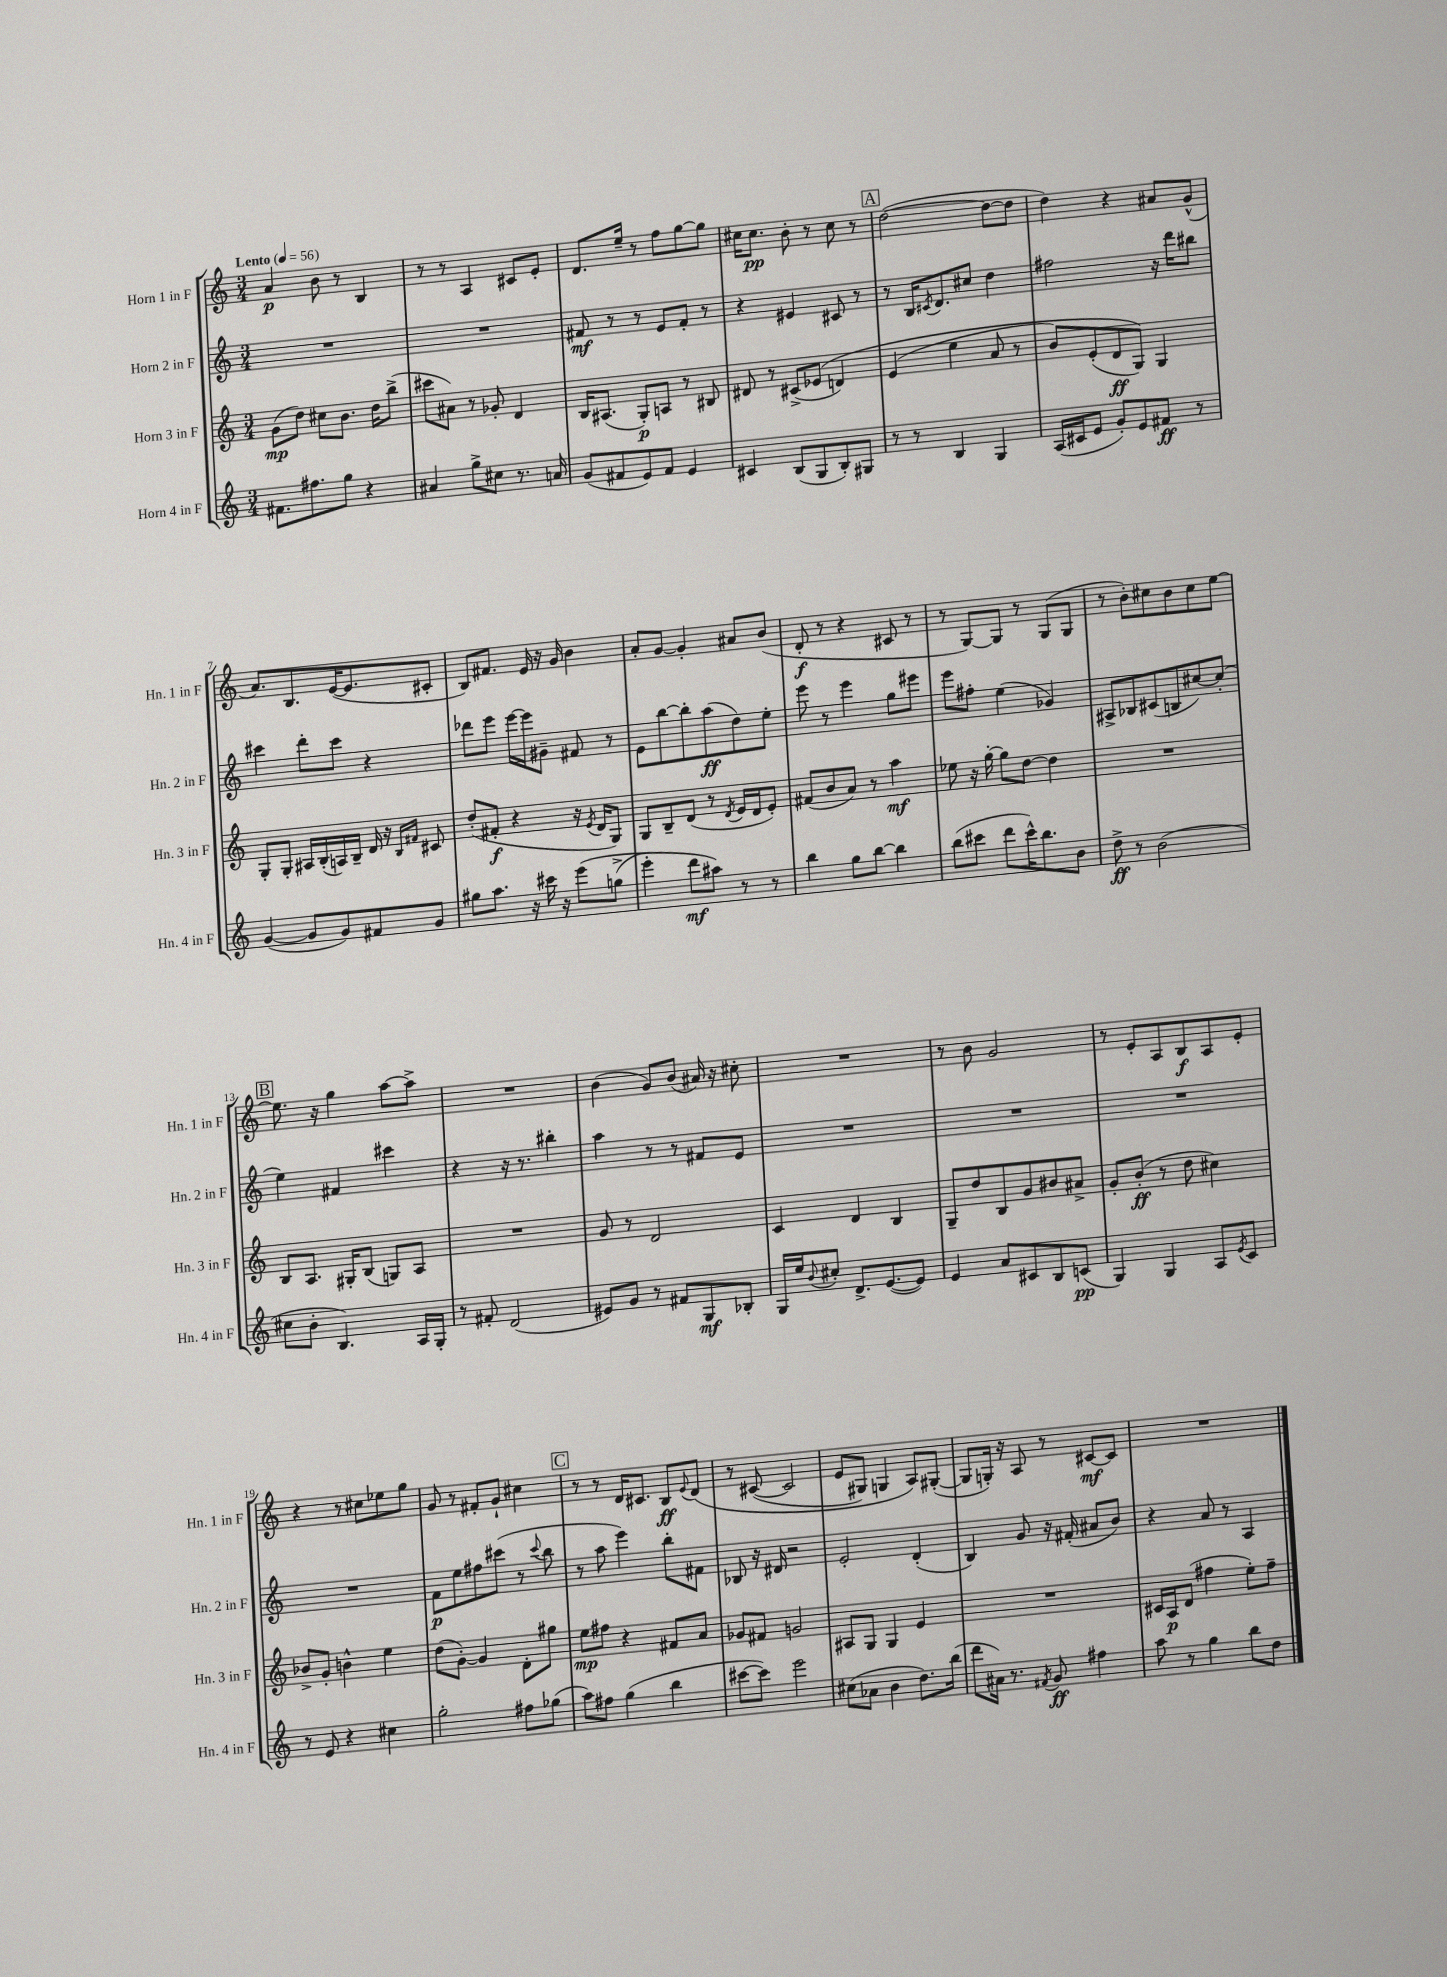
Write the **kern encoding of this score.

**kern	**dynam	**kern	**dynam	**kern	**dynam	**kern	**dynam
*part4	*part4	*part3	*part3	*part2	*part2	*part1	*part1
*staff4	*staff4	*staff3	*staff3	*staff2	*staff2	*staff1	*staff1
*I"Horn 4 in F	*	*I"Horn 3 in F	*	*I"Horn 2 in F	*	*I"Horn 1 in F	*
*I'Hn. 4 in F	*	*I'Hn. 3 in F	*	*I'Hn. 2 in F	*	*I'Hn. 1 in F	*
*clefG2	*	*clefG2	*	*clefG2	*	*clefG2	*
*k[]	*	*k[]	*	*k[]	*	*k[]	*
*M3/4	*	*M3/4	*	*M3/4	*	*M3/4	*
*MM56	*	*MM56	*	*MM56	*	*MM56	*
=1	=1	=1	=1	=1	=1	=1	=1
!	!	!	!	!	!	!LO:TX:a:B:t=Lento	!
8.f#X\L	.	(8g\L	mp	2.r	.	4a/	p
.	.	8dd\J)	.	.	.	.	.
8.ff#X\	.	.	.	.	.	.	.
.	.	8cc#X\L	.	.	.	8b\	.
8gg\J	.	8.b\J	.	.	.	8r	.
4r	.	.	.	.	.	4B/	.
.	.	16dd\KL	.	.	.	.	.
.	.	(8bb^\J	.	.	.	.	.
=2	=2	=2	=2	=2	=2	=2	=2
4a#X/	.	8ccc#X\L	.	2.r	.	8r	.
.	.	8a#X\J)	.	.	.	8r	.
8gg^\L	.	8r	.	.	.	4A/	.
8cc#X\J	.	8g-X'/	.	.	.	.	.
8.r	.	4d/	.	.	.	8c#X/L	.
.	.	.	.	.	.	8e'/J	.
16an/	.	.	.	.	.	.	.
=3	=3	=3	=3	=3	=3	=3	=3
(8g/L	.	16B/KL	.	8f#X/	mf	8.d/L	.
.	.	(8.A#X/J	.	.	.	.	.
8f#X/	.	.	.	8r	.	.	.
.	.	.	.	.	.	16ee~/Jk	.
8e/)	.	8G'/L)	p	8r	.	8r	.
8f#/J	.	8An/J	.	8e/L	.	8ff\L	.
4e/	.	8r	.	8f#'/J	.	[8gg\	.
.	.	8B#X/	.	8r	.	8gg\J]	.
=4	=4	=4	=4	=4	=4	=4	=4
4c#X/	.	8d#X/	.	4r	.	16cc#X\KL	.
.	.	.	.	.	.	8.cc#\J	pp
.	.	8r	.	.	.	.	.
(8B/L	.	(8c#X^/L	.	4e#X/	.	8b'\	.
8G/	.	(8e-X/J	.	.	.	8r	.
8B'/)	.	4dn/)	.	8c#X/	.	8cc#\	.
8G#X/J	.	.	.	8r	.	8r	.
!!LO:REH:place=s1:t=A
=5	=5	=5	=5	=5	=5	=5	=5
8r	.	(4e/	.	8r	.	([2dd\	.
8r	.	.	.	16B/KL	.	.	.
.	.	.	.	8qc#X/	.	.	.
.	.	.	.	8.d/	.	.	.
4B/	.	4ee\	.	.	.	.	.
.	.	.	.	8cc#X/J	.	.	.
4G/	.	8a/	.	4dd\	.	8dd\L_	.
.	.	8r	.	.	.	8dd\J]	.
=6	=6	=6	=6	=6	=6	=6	=6
(16A/LL	.	8b/L)	.	2ff#X\	.	4dd\)	.
16c#X/J	.	.	.	.	.	.	.
8e/J	.	(8e'/	.	.	.	.	.
8g'/L)	.	8d/	ff	.	.	4r	.
8e/	.	8G/J))	.	.	.	.	.
8f#X/J	ff	4G/	.	16r	.	8a#X/L	.
.	.	.	.	16ddd\KL	.	.	.
8r	.	.	.	8bb#X\J	.	(8g^^/J	.
!!LO:LB:g=z
=7	=7	=7	=7	=7	=7	=7	=7
([4g/	.	8G'/L	.	4ccc#X\	.	8.a/L)	.
.	.	8G'/J	.	.	.	.	.
.	.	.	.	.	.	8.B/	.
8g/L]	.	16A#X/LL	.	8ddd'\L	.	.	.
.	.	(16B'/	.	.	.	.	.
8g/)	.	16An/)	.	8ccc#\J	.	([16e/K	.
.	.	16B~/JJ	.	.	.	8.e/]	.
8f#X/	.	16d/	.	4r	.	.	.
.	.	16r	.	.	.	.	.
.	.	16qqB/LL	.	.	.	.	.
.	.	16qqf#X/JJ	.	.	.	.	.
8g/J	.	8c#X/	.	.	.	8c#X'/J	.
=8	=8	=8	=8	=8	=8	=8	=8
8gg#X\L	.	(8dd'/L	.	8ddd-X\L	.	8B/L)	.
8.aa\J	.	8f#X'/J	f	8eee\J	.	8.f#X/J	.
.	.	4r	.	[16eee\LL	.	.	.
16r	.	.	.	16eee\J]	.	16e/	.
16ccc#X\	.	.	.	8g#X~\J	.	16r	.
16r	.	.	.	.	.	16g/	.
(8eee\L	.	16r	.	8f#X/	.	4b\	.
.	.	8qe/	.	.	.	.	.
.	.	16d/KL	.	.	.	.	.
(8ggn^\J	.	8G/J)	.	8r	.	.	.
=9	=9	=9	=9	=9	=9	=9	=9
4eee'\)	.	8G/L	.	8e\L	.	8a'/L	.
.	.	8B~/	.	[8bb\	.	[8g/J	.
8ddd\L	mf	(8d/J	.	8bb'\]	.	4g'/]	.
8aa#X\J)	.	8r	.	(8aa\	ff	.	.
.	.	8qd/	.	.	.	.	.
8r	.	16e/LL	.	8dd\)	.	8a#X/L	.
.	.	16d/J	.	.	.	.	.
8r	.	8e'/J)	.	8ee'\J	.	(8b/J	.
=10	=10	=10	=10	=10	=10	=10	=10
4bb\	.	(8f#X/L	.	8eee\	.	8d'/	f
.	.	8b/	.	8r	.	8r	.
8gg\L	.	8a/J)	.	4eee\	.	4r	.
[8bb\J	.	8r	.	.	.	.	.
4bb\]	.	4aa\	mf	8gg\L	.	8c#X/	.
.	.	.	.	8eee#X\J	.	8r	.
=11	=11	=11	=11	=11	=11	=11	=11
(8bb\L	.	8ee-X\	.	8eee\L	.	8r	.
8ccc#X\J	.	16r	.	8ff#X'\J	.	[8G/L)	.
.	.	[16gg'\	.	.	.	.	.
8ddd\L	.	8gg\L]	.	(4ee\	.	8G/J]	.
16ccc#^^\K)	.	[8dd\J	.	.	.	8r	.
8.bb\	.	.	.	.	.	.	.
.	.	4dd\]	.	4g-X/)	.	(8G/L	.
8b\J	.	.	.	.	.	8G/J	.
=12	=12	=12	=12	=12	=12	=12	=12
8dd^\	ff	2.r	.	8A#X^/L	.	8r	.
8r	.	.	.	8B-X/	.	8b'\L)	.
(2b\	.	.	.	(8c#X/	.	8cc#X\	.
.	.	.	.	8Bn/	.	8b\	.
.	.	.	.	[8cc#X/)	.	8cc#\	.
.	.	.	.	(8cc#'/J]	.	[8ee\J	.
!!LO:LB:g=z
!!LO:REH:place=s1:t=B
=13	=13	=13	=13	=13	=13	=13	=13
8cc#X\L	.	8B/L	.	4ee\)	.	8.ee\]	.
8b'\J	.	8.A/J	.	.	.	.	.
.	.	.	.	.	.	16r	.
4.B/)	.	.	.	4f#X/	.	4gg\	.
.	.	16G#X'/KL	.	.	.	.	.
.	.	(8B/J	.	.	.	.	.
.	.	8Gn/L)	.	4ccc#X\	.	[8aa\L	.
16A/LL	.	8A/J	.	.	.	8aa^\J]	.
16G'/JJ	.	.	.	.	.	.	.
=14	=14	=14	=14	=14	=14	=14	=14
8r	.	2.r	.	4r	.	2.r	.
8f#X'/	.	.	.	.	.	.	.
(2d/	.	.	.	16r	.	.	.
.	.	.	.	8.r	.	.	.
.	.	.	.	4bb#X'\	.	.	.
=15	=15	=15	=15	=15	=15	=15	=15
8e#X/L)	.	8g/	.	4aa\	.	(4b\	.
8g/J	.	8r	.	.	.	.	.
8r	.	2d/	.	8r	.	8g/L)	.
8f#X/L	.	.	.	8r	.	(8b/J	.
8G/	mf	.	.	8f#X/L	.	16a#X/)	.
.	.	.	.	.	.	16r	.
8B-X'/J	.	.	.	8e/J	.	8cc#X'\	.
=16	=16	=16	=16	=16	=16	=16	=16
16G/LL	.	4c/	.	2.r	.	2.r	.
16ee/J	.	.	.	.	.	.	.
8qqb/	.	.	.	.	.	.	.
8cc#X'/J	.	.	.	.	.	.	.
8.d^/L	.	4d/	.	.	.	.	.
([8.e/	.	.	.	.	.	.	.
.	.	4B/	.	.	.	.	.
8e/J])	.	.	.	.	.	.	.
=17	=17	=17	=17	=17	=17	=17	=17
4e/	.	8G~/L	.	2.r	.	8r	.
.	.	8dd/	.	.	.	8b\	.
8a/L	.	8B/	.	.	.	2g/	.
8c#X/	.	8g/	.	.	.	.	.
8B/	.	8b#X/	.	.	.	.	.
(8cn/J	pp	8a#X^/J	.	.	.	.	.
=18	=18	=18	=18	=18	=18	=18	=18
4G/)	.	8g'/L	.	2.r	.	8r	.
.	.	(8b'/J	ff	.	.	8e'/L	.
4G/	.	8r	.	.	.	8A/	.
.	.	8dd\	.	.	.	8B/	f
8A/L	.	4cc#X\)	.	.	.	8A/	.
8qe/	.	.	.	.	.	.	.
8c/J	.	.	.	.	.	8e'/J	.
!!LO:LB:g=z
=19	=19	=19	=19	=19	=19	=19	=19
8r	.	8b-X^/L	.	2.r	.	4r	.
8e/	.	8g'/J	.	.	.	.	.
4r	.	4bn^^\	.	.	.	8r	.
.	.	.	.	.	.	8cc#X\L	.
4cc#X\	.	4ee\	.	.	.	8ee-X\	.
.	.	.	.	.	.	8gg\J	.
=20	=20	=20	=20	=20	=20	=20	=20
2gg'\	.	(8dd\L	.	8f\L	p	8g/	.
.	.	[8g'\J)	.	8ee\	.	8r	.
.	.	4g/]	.	8ff#X\	.	8f#X'/L	.
.	.	.	.	(8ccc#X\J	.	8g`/J	.
8ff#X\L	.	8d'\L	.	8r	.	4cc#X\	.
.	.	.	.	8qqccc#/	.	.	.
(8gg-X\J	.	8gg#X\J	.	8bb\	.	.	.
!!LO:REH:place=s1:t=C
=21	=21	=21	=21	=21	=21	=21	=21
8aa\L)	.	8ee\L	mp	8r	.	8r	.
8ff#X\J	.	8ff#X\J	.	8aa\	.	8r	.
(4gg\	.	4r	.	4eee\)	.	16d/KL	.
.	.	.	.	.	.	8.c#X/J	.
4bb\	.	8f#X/L	.	8bb'\L	.	8B/L	ff
.	.	.	.	.	.	8qqe/	.
.	.	8a/J	.	8f#X\J	.	(8d/J	.
=22	=22	=22	=22	=22	=22	=22	=22
[8ccc#X\L	.	8g-X/L	.	8B-X/	.	8r	.
8ccc#\J])	.	8f#X/J	.	16r	.	([8c#X/	.
.	.	.	.	16d#X/	.	.	.
2eee\	.	2gn/	.	2r	.	2c#/]	.
=23	=23	=23	=23	=23	=23	=23	=23
(8cc#X\L	.	8A#X/L	.	2e'/	.	8e/L	.
8a-X\J	.	8G/J	.	.	.	8G#X/J)	.
4b\	.	4G/	.	.	.	4Gn/	.
8.dd\L)	.	4e/	.	(4d'/	.	8A/L)	.
.	.	.	.	.	.	([8G#X'/J	.
(16bb\Jk	.	.	.	.	.	.	.
=24	=24	=24	=24	=24	=24	=24	=24
8ddd\L	.	2.r	.	4B/)	.	8G#/L]	.
16a#X\Jk)	.	.	.	.	.	16Gn'/Jk)	.
8.r	.	.	.	.	.	16r	.
.	.	.	.	8g/	.	8A/	.
8qf#X/	.	.	.	.	.	.	.
8g/	ff	.	.	16r	.	8r	.
.	.	.	.	(16f#X'/	.	.	.
4ff#X\	.	.	.	8a#X/L	.	[8c#X/L	mf
.	.	.	.	8b/J)	.	8c#/J]	.
=25	=25	=25	=25	=25	=25	=25	=25
8aa\	.	16c#X/LL	.	4r	.	2.r	.
.	.	16A/J	p	.	.	.	.
8r	.	(8d/J	.	.	.	.	.
4gg\	.	4ff#X\	.	8a/	.	.	.
.	.	.	.	8r	.	.	.
8bb\L	.	8ee'\L)	.	4A/	.	.	.
8dd\J	.	8ff#~\J	.	.	.	.	.
==	==	==	==	==	==	==	==
*-	*-	*-	*-	*-	*-	*-	*-
